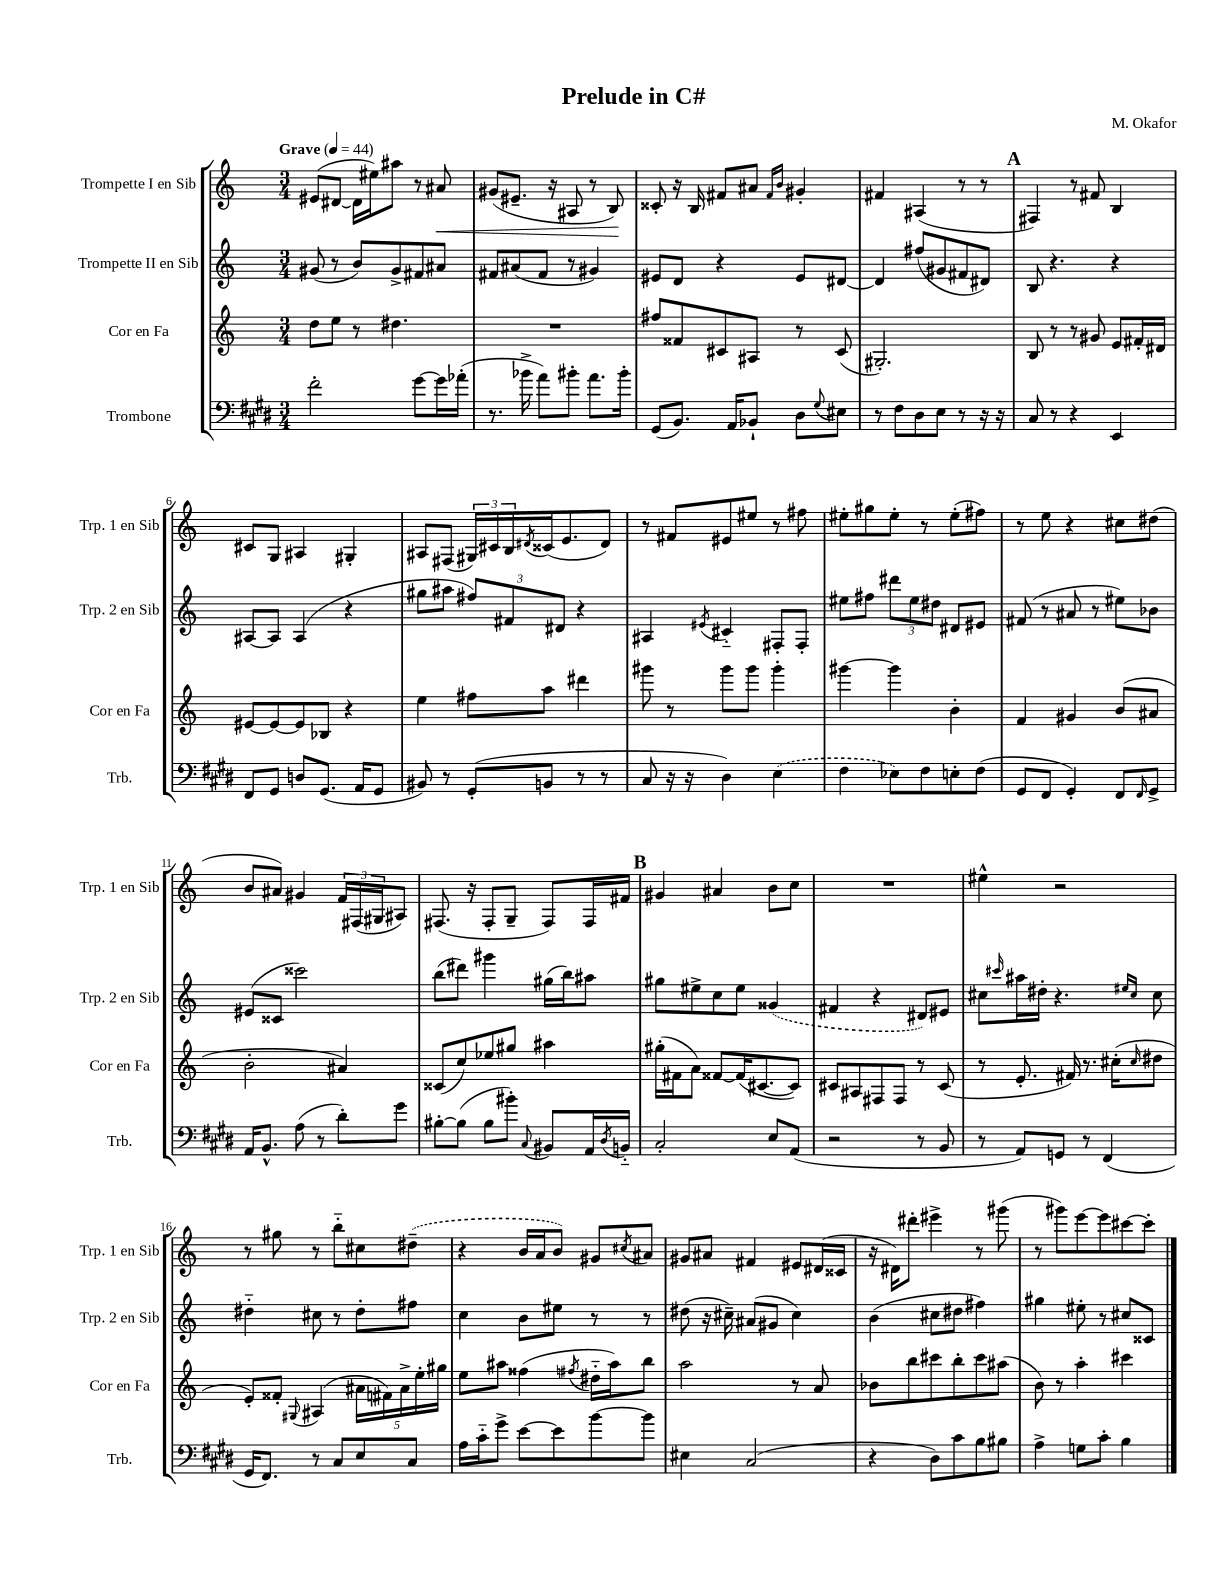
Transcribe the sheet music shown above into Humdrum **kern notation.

**kern	**kern	**kern	**kern
*staff4	*staff3	*staff2	*staff1
*clefF4	*clefG2	*clefG2	*clefG2
*k[f#c#g#d#]	*k[]	*k[]	*k[]
*M3/4	*M3/4	*M3/4	*M3/4
*MM44	*MM44	*MM44	*MM44
2f#'	8dd	(8g#	(8e#
.	8ee	8r	[8d#
.	8r	8b)	16d#]
.	.	.	16ee#)
.	4.dd#	8g#^	8aa#
[8g#	.	8f#	8r
16g#]	.	8a#	8a#
(16a-'	.	.	.
=	=	=	=
8.r	2.r	8f#	(8g#
.	.	(8a#	8.e#~
16b-^	.	.	.
8a)	.	8f#	.
.	.	.	16r
8b#'	.	8r	8A#
8.a	.	4g#)	8r
.	.	.	8B)
16b#'	.	.	.
=	=	=	=
(8GG#	8ff#	8e#	8c##'
8.BB)	8f##	8d	16r
.	.	.	16B
.	8c#	4r	8f#
16AA	.	.	.
8BB-`	8A#	.	8a#
.	.	.	16qqf#
.	.	.	16qqb
8D#	8r	8e#	4g#'
8qqG#	.	.	.
8E#	(8c#	[8d#	.
=	=	=	=
8r	2.G#')	4d#]	4f#
8F#	.	.	.
8D#	.	(8ff#	(4A#
8E	.	8g#	.
8r	.	8f#	8r
16r	.	8d#)	8r
16r	.	.	.
=	=	=	=
8C#	8B	8B	4F#)
8r	8r	4.r	.
4r	8r	.	8r
.	8g#	.	8f#
4EE	8e	4r	4B
.	16f#'	.	.
.	16d#	.	.
=	=	=	=
8FF#	[8e#	[8A#	8c#
8GG#	8e#_	8A#]	8G
8D	8e#]	(4A#	4A#
(8.GG#	8B-	.	.
.	4r	4r	4G#'
16AA	.	.	.
8GG#	.	.	.
=	=	=	=
8BB#)	4ee	8gg#	8A#
8r	.	8aa#	(8F#
(8GG#'	8ff#	12ff#)	24G#)
.	.	.	24c#
.	.	12f#	24B
.	.	.	8qd#
8BB	8aa	.	(16c##
.	.	12d#	.
.	.	.	8.e
8r	4ddd#	4r	.
8r	.	.	8d#)
=	=	=	=
8C#	8ggg#	4A#	8r
16r	8r	.	8f#
16r	.	.	.
.	.	8qe#	.
4D#)	8ggg#	4c#'~	8e#
.	8ggg#	.	8ee#
(4E	4ggg#'	8F#'	8r
.	.	8F#'	8ff#
=	=	=	=
4F#	[4ggg#	8ee#	8ee#'
.	.	8ff#	8gg#
8E-)	4ggg#]	12ddd#	8ee#'
.	.	12ee#	.
8F#	.	.	8r
.	.	12dd#	.
8E'	4b'	8d#	(8ee#'
(8F#	.	8e#	8ff#)
=	=	=	=
8GG#	4f	(8f#	8r
8FF#	.	8r	8ee
4GG#')	4g#	8a#	4r
.	.	8r	.
8FF#	(8b	8ee#)	8cc#
16qqFF#	.	.	.
8GG#^	8a#	8b-	(8dd#
=	=	=	=
16AA	2b'	(8e#	8b
8.BB^^	.	.	.
.	.	8c##	8a#)
(8A	.	2ccc##)	4g#
8r	.	.	.
8d#')	4a#)	.	24f
.	.	.	(24F#
.	.	.	24G#
8g#	.	.	8A#)
=	=	=	=
[8B#'	(8c##	(8bb	(8.F#
(8B#]	8cc)	8ddd#)	.
.	.	.	16r
8B#	8ee-	4ggg#	8F#'
8b#')	8gg#	.	8G~
8qqC#	.	.	.
8BB#	4aa#	(16gg#	8F#)
.	.	16bb)	.
16AA	.	8aa#	16F#
8qD#	.	.	.
16BB'~	.	.	16f#
=	=	=	=
2C#'	(16gg#'	8gg#	4g#
.	16f#	.	.
.	8a)	8ee#^	.
.	[8f##	8cc	4a#
.	(16f##]	8ee#	.
.	[8.c#	.	.
8E	.	(4g##	8b
(8AA	8c#])	.	8cc
=	=	=	=
2r	8c#	4f#	2.r
.	8A#	.	.
.	8F#	4r	.
.	8F#	.	.
8r	8r	8d#)	.
8BB	(8c#	8e#	.
=	=	=	=
8r	8r	8cc#	4ee#^^
.	.	16qqccc#	.
8AA)	8.e'	16aa#	.
.	.	16dd#'	.
8GG	.	4.r	2r
.	16f#)	.	.
8r	8.r	.	.
(4FF#	.	.	.
.	(16cc#'	.	.
.	.	16qqee#	.
.	16qqcc#	16qqcc#	.
.	8dd#	8cc#	.
=	=	=	=
16GG#	8e')	4dd#'~	8r
8.FF#)	.	.	.
.	8f##'	.	8gg#
.	8qqG#	.	.
8r	(4A#	8cc#	8r
8C#	.	8r	8bb'~
8E	20a#	8dd#'	8cc#
.	20f#)	.	.
.	20a#^	.	.
8C#	.	8ff#	(8dd#~
.	20ee'	.	.
.	20gg#	.	.
=	=	=	=
16A	8ee	4cc	4r
16c#'~	.	.	.
8g#^	8aa#	.	.
[8e	(4ff##	8b	16b
.	.	.	16a
8e]	.	8ee#	8b)
.	8qff#	.	.
[8b	16dd#'~	8r	8g#
.	16aa#)	.	.
.	.	.	8qcc#
8b]	8bb	8r	8a#
=	=	=	=
4E#	2aa	(8dd#	8g#
.	.	16r	8a#
.	.	16cc#~)	.
(2C#	.	(8a#	4f#
.	.	8g#	.
.	8r	4cc#)	8e#
.	8a	.	(16d#
.	.	.	16c##
=	=	=	=
4r	8b-	(4b	16r
.	.	.	16d#)
.	8bb	.	8ddd#'
8D#)	8ccc#	8cc#	4eee#^
8c#	8bb'	8dd#	.
8B	8ccc#	4ff#)	8r
8B#	(8aa#	.	(8ggg#
=	=	=	=
4A^	8b)	4gg#	8r
.	8r	.	8ggg#)
8G	4aa'	8ee#'	[8eee
8c#'	.	8r	8eee]
4B	4ccc#	8cc#	[8ccc#
.	.	8c##	8ccc#']
==	==	==	==
*-	*-	*-	*-
